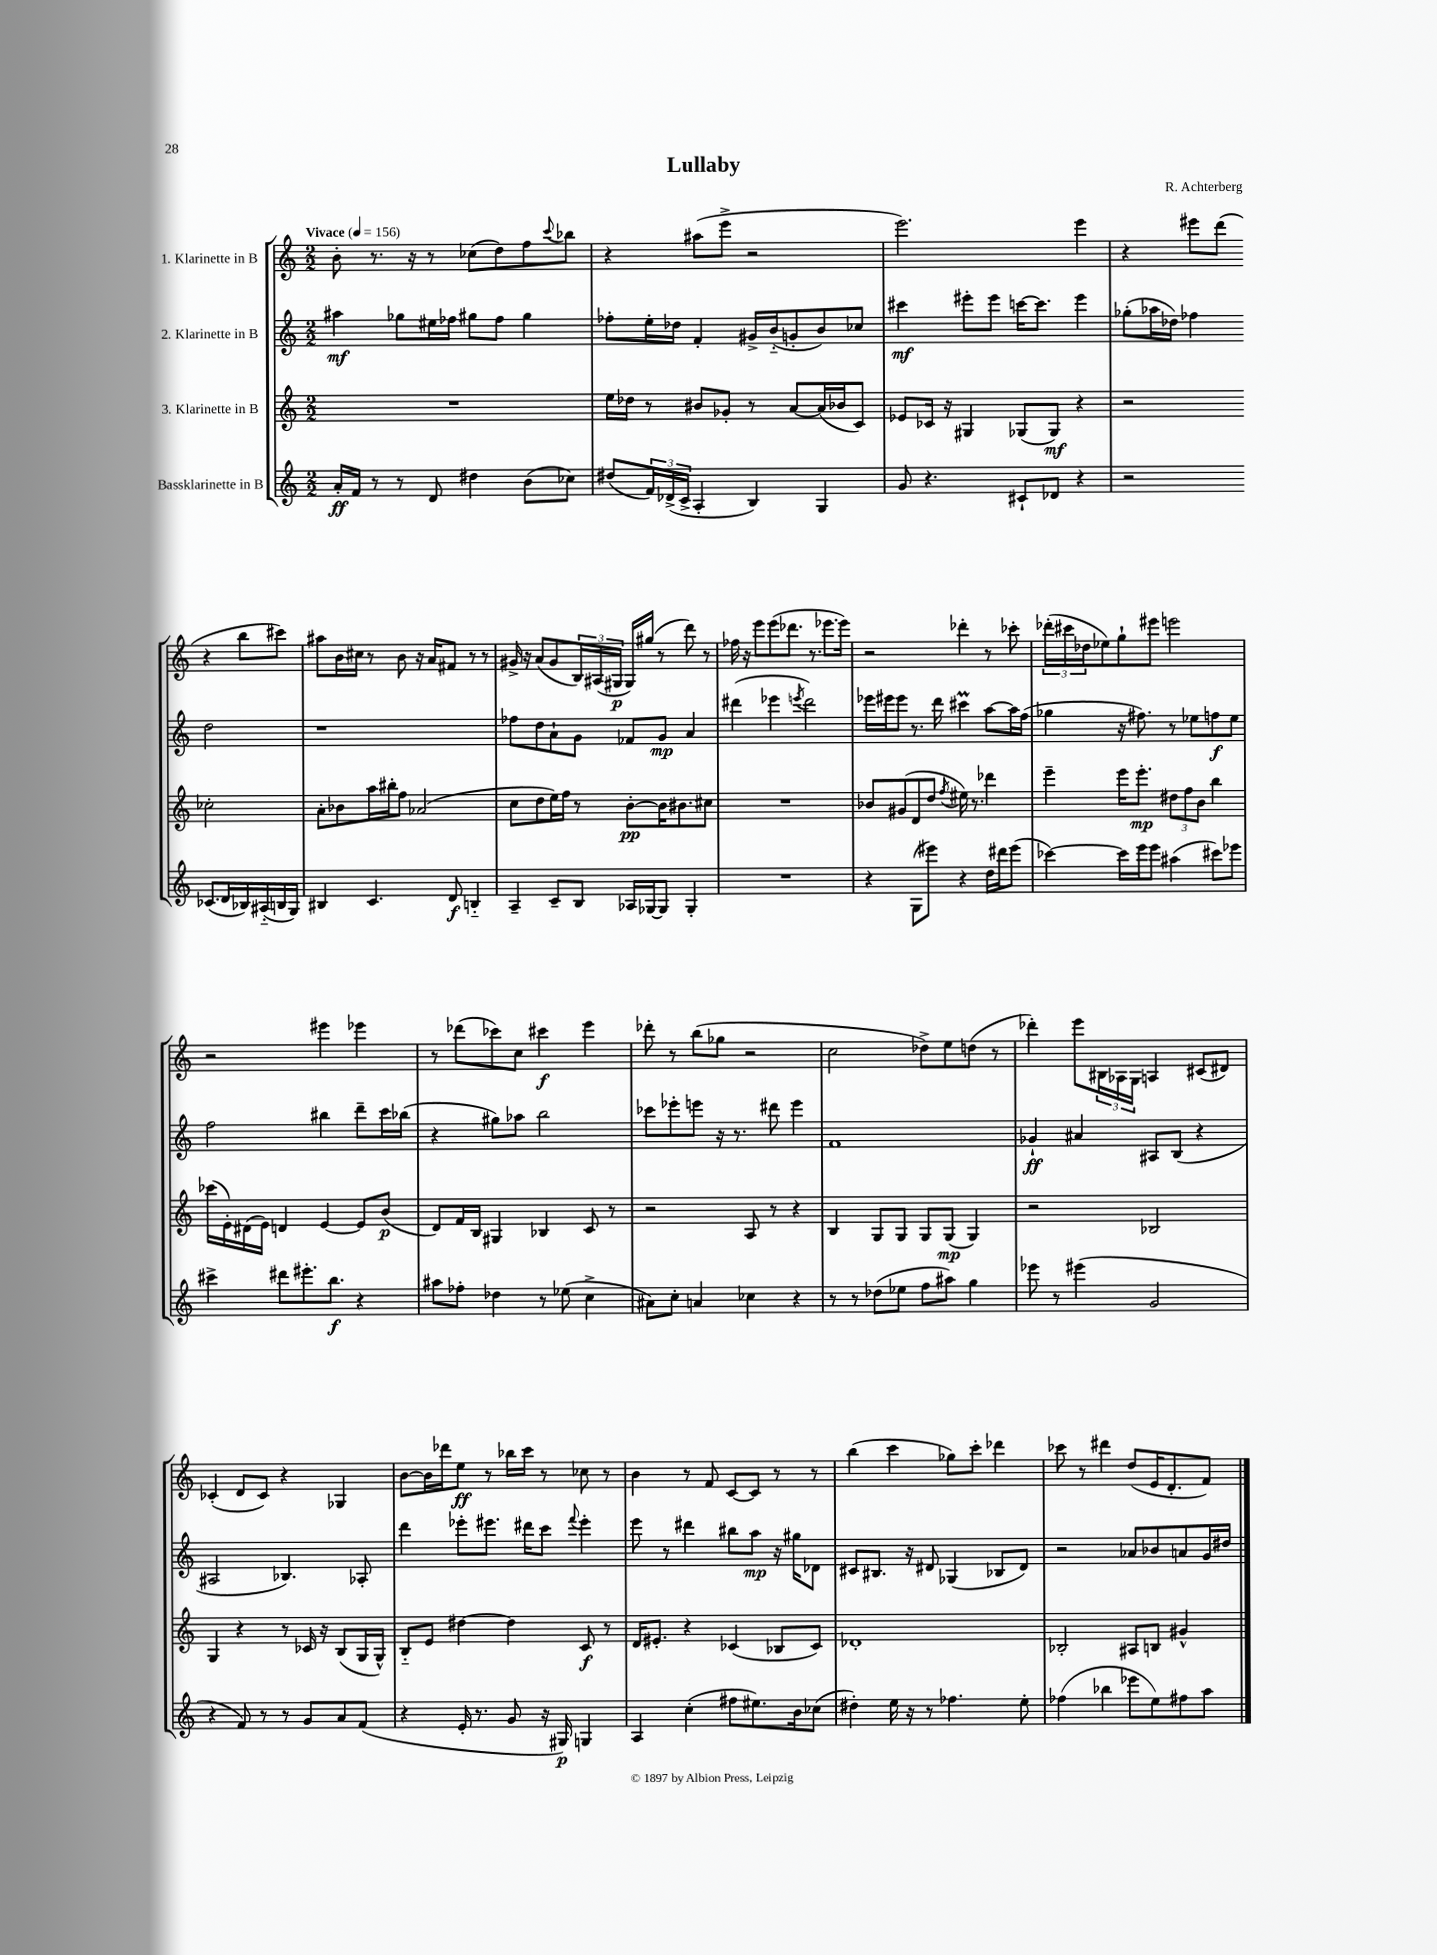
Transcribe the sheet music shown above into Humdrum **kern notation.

**kern	**dynam	**kern	**dynam	**kern	**dynam	**kern	**dynam
*part4	*part4	*part3	*part3	*part2	*part2	*part1	*part1
*staff4	*staff4	*staff3	*staff3	*staff2	*staff2	*staff1	*staff1
*I"Bassklarinette in B	*	*I"3. Klarinette in B	*	*I"2. Klarinette in B	*	*I"1. Klarinette in B	*
*clefG2	*	*clefG2	*	*clefG2	*	*clefG2	*
*k[]	*	*k[]	*	*k[]	*	*k[]	*
*M2/2	*	*M2/2	*	*M2/2	*	*M2/2	*
*MM156	*	*MM156	*	*MM156	*	*MM156	*
=1	=1	=1	=1	=1	=1	=1	=1
!	!	!	!	!	!	!LO:TX:a:B:t=Vivace	!
16a'/LL	ff	1r	.	4aa#X\	mf	8b'\	.
16f/JJ	.	.	.	.	.	.	.
8r	.	.	.	.	.	8.r	.
8r	.	.	.	8gg-X\L	.	.	.
.	.	.	.	.	.	16r	.
8d/	.	.	.	16ee#X\L	.	8r	.
.	.	.	.	16ff-X\JJ	.	.	.
4dd#X\	.	.	.	8gg#X\L	.	(8cc-X\L	.
.	.	.	.	8ff-\J	.	8dd\)	.
(8b\L	.	.	.	4gg#\	.	8ff\	.
.	.	.	.	.	.	8qqccc/	.
8cc-X\J)	.	.	.	.	.	8bb-X\J	.
=2	=2	=2	=2	=2	=2	=2	=2
(8dd#X/L	.	16ee\LL	.	8ff-X'\L	.	4r	.
.	.	16dd-X\JJ	.	.	.	.	.
24f/L)	.	8r	.	16ee'\L	.	.	.
(24d-X^/	.	.	.	.	.	.	.
.	.	.	.	16dd-X\JJ	.	.	.
24c^/JJ	.	.	.	.	.	.	.
4A'/	.	8b#X/L	.	4f'/	.	(8aa#X\L	.
.	.	8g-X'/J	.	.	.	8eee^\J	.
4B/)	.	8r	.	16g#X^/LL	.	2r	.
.	.	.	.	(16b/J	.	.	.
.	.	[8a/L	.	8gn'/	.	.	.
4G/	.	(16a/L]	.	8b/)	.	.	.
.	.	16b-X/J	.	.	.	.	.
.	.	8c/J)	.	8cc-X/J	.	.	.
=3	=3	=3	=3	=3	=3	=3	=3
8g/	.	8e-X/L	.	4ccc#X\	mf	2.eee\)	.
4.r	.	16c-X/Jk	.	.	.	.	.
.	.	16r	.	.	.	.	.
.	.	4G#X/	.	8eee#X'\L	.	.	.
.	.	.	.	8eee#\J	.	.	.
8c#X`/L	.	(8G-X/L	.	[16cccn\KL	.	.	.
.	.	.	.	8.ccc\J]	.	.	.
8d-X/J	.	8G-/J)	mf	.	.	.	.
4r	.	4r	.	4eee#\	.	4eee\	.
=4	=4	=4	=4	=4	=4	=4	=4
2r	.	2r	.	(8gg-X'\L	.	4r	.
.	.	.	.	16aa-X\L	.	.	.
.	.	.	.	16dd-X\JJ)	.	.	.
.	.	.	.	4ff-X\	.	8eee#X\L	.
.	.	.	.	.	.	(8ddd\J	.
(8.c-X/L	.	2cc-X'\	.	2dd-\	.	4r	.
16d/L	.	.	.	.	.	.	.
16B-X/)	.	.	.	.	.	8bb\L	.
(16A#X/	.	.	.	.	.	.	.
16Bn/	.	.	.	.	.	8ccc#X\J)	.
16G/JJ)	.	.	.	.	.	.	.
!!LO:LB:g=z
=5	=5	=5	=5	=5	=5	=5	=5
4B#X/	.	8a'\L	.	1r	.	8aa#X\L	.
.	.	8b-X\	.	.	.	16b\L	.
.	.	.	.	.	.	16cc#X\JJ	.
4.c/	.	16aa\L	.	.	.	8r	.
.	.	16bb#X'\J	.	.	.	.	.
.	.	8ff\J	.	.	.	8b\	.
.	.	(2a-X/	.	.	.	16r	.
.	.	.	.	.	.	16a/KL	.
8d/	f	.	.	.	.	8f#X/J	.
4Bn/	.	.	.	.	.	8r	.
.	.	.	.	.	.	8r	.
=6	=6	=6	=6	=6	=6	=6	=6
4A~/	.	8cc\L	.	8ff-X\L	.	16g#X^/	.
.	.	.	.	.	.	16r	.
.	.	8dd\	.	8dd\	.	(8a/L	.
8c~/L	.	16ee\L)	.	8a`\	.	8g#/	.
.	.	16ff\JJ	.	.	.	.	.
8B/J	.	8r	.	8g\J	.	24B/L)	.
.	.	.	.	.	.	(24A#X/	.
.	.	.	.	.	.	24G#X/JJ	p
16A-X/LL	.	[8b'\L	pp	8f-X/L	.	16G#/LL)	.
[16G-X/J	.	.	.	.	.	(16gg#X/JJ	.
8G-/J]	.	16b\K]	.	8g/J	mp	8r	.
.	.	8.b#X\	.	.	.	.	.
4G-'/	.	.	.	4a/	.	8ddd\)	.
.	.	8cc#X\J	.	.	.	8r	.
=7	=7	=7	=7	=7	=7	=7	=7
1r	.	1r	.	(4ddd#X\	.	16ff-X\	.
.	.	.	.	.	.	16r	.
.	.	.	.	.	.	8eee\L	.
.	.	.	.	4eee-X\	.	(8eee\	.
.	.	.	.	.	.	8.ddd-X\J	.
.	.	.	.	8qeeen/	.	.	.
.	.	.	.	2ddd#\)	.	.	.
.	.	.	.	.	.	8.r	.
.	.	.	.	.	.	8.eee-X\L	.
.	.	.	.	.	.	16eee-\Jk)	.
=8	=8	=8	=8	=8	=8	=8	=8
4r	.	8b-X/L	.	16eee-X\LL	.	2r	.
.	.	.	.	16eee#X\J	.	.	.
.	.	(8g#X/	.	8eee#\J	.	.	.
(8G\L	.	8d/	.	8.r	.	.	.
8eee#X\J)	.	8dd/J	.	.	.	.	.
.	.	.	.	16ddd\	.	.	.
.	.	8qff/	.	.	.	.	.
4r	.	16ee#X\)	.	4ccc#Xm\	.	4ddd-X'\	.
.	.	8.r	.	.	.	.	.
16dd\LL	.	4ddd-X\	.	[8aa\L	.	8r	.
16ddd#X\J	.	.	.	.	.	.	.
(8eee#\J	.	.	.	16aa\L]	.	8ccc-X'\	.
.	.	.	.	(16ff\JJ	.	.	.
=9	=9	=9	=9	=9	=9	=9	=9
[4ccc-X\)	.	4eee~\	.	4gg-X\	.	(24ddd-X'\LL	.
.	.	.	.	.	.	24ccc#X\	.
.	.	.	.	.	.	24dd-X\J	.
.	.	.	.	.	.	8ee-X\)	.
16ccc-\LL]	.	16eee\KL	.	16r	.	8gg`\	.
16eee\J	.	8.eee'\J	mp	8.ff#X\)	.	.	.
8eee\J	.	.	.	.	.	8eee#X\J	.
(4aa#X\	.	12dd#X\L	.	8r	.	2eeen\	.
.	.	12ff\	.	.	.	.	.
.	.	.	.	8ee-X\L	.	.	.
.	.	12b\J	.	.	.	.	.
8ccc#X\L)	.	4bb\	.	8ffn\	f	.	.
8eee-X\J	.	.	.	8ee-\J	.	.	.
!!LO:LB:g=z
=10	=10	=10	=10	=10	=10	=10	=10
4ccc#X^\	.	(16ccc-X\LL	.	2ff\	.	2r	.
.	.	16e'\)	.	.	.	.	.
.	.	(16d#X\	.	.	.	.	.
.	.	16e\JJ)	.	.	.	.	.
8ddd#X\L	.	4dn/	.	.	.	.	.
8.eee#X'\	.	.	.	.	.	.	.
.	.	[4e/	.	4bb#X\	.	4eee#X\	.
8.bb\J	f	.	.	.	.	.	.
4r	.	8e/L]	.	8ddd~\L	.	4eee-X\	.
.	.	(8b/J	p	16ccc\L	.	.	.
.	.	.	.	(16bb-X\JJ	.	.	.
=11	=11	=11	=11	=11	=11	=11	=11
8aa#X\L	.	8d/L)	.	4r	.	8r	.
8ff-X'\J	.	16f/L	.	.	.	(8ddd-X\L	.
.	.	16B/JJ	.	.	.	.	.
4dd-X\	.	4G#X/	.	8gg#X\L)	.	8ccc-X\)	.
.	.	.	.	8aa-X\J	.	8cc\J	.
8r	.	4B-X/	.	2bb\	.	4ccc#X\	f
(8ee-X\	.	.	.	.	.	.	.
4cc^\	.	8c/	.	.	.	4eee\	.
.	.	8r	.	.	.	.	.
=12	=12	=12	=12	=12	=12	=12	=12
8a#X\L)	.	2r	.	8ccc-X\L	.	8ddd-X'\	.
8cc'\J	.	.	.	8eee-X'\	.	8r	.
4an/	.	.	.	8eeen\J	.	(8bb\L	.
.	.	.	.	16r	.	8gg-X\J	.
.	.	.	.	8.r	.	.	.
4cc-X\	.	8A/	.	.	.	2r	.
.	.	8r	.	8ddd#X\	.	.	.
4r	.	4r	.	4eee\	.	.	.
=13	=13	=13	=13	=13	=13	=13	=13
8r	.	4B/	.	1f	.	2cc\	.
8r	.	.	.	.	.	.	.
(8dd-X\L	.	8G/L	.	.	.	.	.
8ee-X\J	.	8G/J	.	.	.	.	.
8ff\L	.	8G/L	.	.	.	8dd-X^\L)	.
8aa#X\J)	.	(8G/J	mp	.	.	8ee\	.
4gg\	.	4G/)	.	.	.	(8ddn\J	.
.	.	.	.	.	.	8r	.
=14	=14	=14	=14	=14	=14	=14	=14
8eee-X\	.	2r	.	4g-X`/	ff	4ddd-X'\)	.
8r	.	.	.	.	.	.	.
(4eee#X\	.	.	.	4a#X/	.	8eee\L	.
.	.	.	.	.	.	24B#X\L	.
.	.	.	.	.	.	24A-X\	.
.	.	.	.	.	.	24G\JJ	.
2g/	.	2B-X/	.	8A#X/L	.	4An/	.
.	.	.	.	(8B/J	.	.	.
.	.	.	.	4r	.	(8c#X/L	.
.	.	.	.	.	.	8d#X/J)	.
!!LO:LB:g=z
=15	=15	=15	=15	=15	=15	=15	=15
4r	.	4G/	.	2A#X/	.	(4c-X'/	.
8f/)	.	4r	.	.	.	8d/L	.
8r	.	.	.	.	.	8c-/J)	.
8r	.	8r	.	4.B-X/)	.	4r	.
8g/L	.	16c-X/	.	.	.	.	.
.	.	16r	.	.	.	.	.
8a/	.	(8B/L	.	.	.	4G-X/	.
(8f/J	.	16G/L	.	8A-X'/	.	.	.
.	.	16G^^/JJ)	.	.	.	.	.
=16	=16	=16	=16	=16	=16	=16	=16
4r	.	8B/L	.	4ddd\	.	[8b\L	.
.	.	8e/J	.	.	.	16b\L]	.
.	.	.	.	.	.	16ddd-X\J	.
16e'/	.	[4dd#X\	.	8eee-X'\L	.	8ee\J	ff
8.r	.	.	.	.	.	.	.
.	.	.	.	8.eee#X\J	.	8r	.
8g/	.	4dd#\]	.	.	.	16bb-X\LL	.
.	.	.	.	16ddd#X\KL	.	16ccc\JJ	.
16r	.	.	.	8ccc\J	.	8r	.
16G#X/)	p	.	.	.	.	.	.
.	.	.	.	8qqfff/	.	.	.
4Gn/	.	8c/	f	4eee#'\	.	8cc-X\	.
.	.	8r	.	.	.	8r	.
=17	=17	=17	=17	=17	=17	=17	=17
4A/	.	16d/KL	.	8eee\	.	4b\	.
.	.	8.e#X'/J	.	.	.	.	.
.	.	.	.	8r	.	.	.
(4cc'\	.	4r	.	4ddd#X\	.	8r	.
.	.	.	.	.	.	8f/	.
8ff#X\L	.	(4c-X/	.	8bb#X\L	.	[8c/L	.
8.ee#X\)	.	.	.	8aa\J	mp	8c/J]	.
.	.	8B-X/L	.	16r	.	8r	.
16b\k	.	.	.	16gg#X\KL	.	.	.
(8cc-X\J	.	8c-/J)	.	8d-X\J	.	8r	.
=18	=18	=18	=18	=18	=18	=18	=18
4dd#X'\)	.	1d-X'	.	8c#X/L	.	(4bb\	.
.	.	.	.	8.B#X/J	.	.	.
16ee\	.	.	.	.	.	4ccc\	.
16r	.	.	.	16r	.	.	.
8r	.	.	.	8d#X/	.	.	.
4.ff-X\	.	.	.	(4G-X/	.	8gg-X\L)	.
.	.	.	.	.	.	8ccc'\J	.
.	.	.	.	8B-X/L	.	4ddd-X\	.
8ee'\	.	.	.	8d#/J)	.	.	.
=19	=19	=19	=19	=19	=19	=19	=19
(4ff-X\	.	2B-X'/	.	2r	.	8ccc-X\	.
.	.	.	.	.	.	8r	.
4bb-X\	.	.	.	.	.	4ddd#X\	.
8eee-X\L	.	8A#X/L	.	8a-X/L	.	(8dd/L	.
8ee\)	.	8Bn/J	.	8b-X/	.	16e/K	.
.	.	.	.	.	.	8.d'/	.
8ff#X\	.	4g#X^^/	.	8an/	.	.	.
8aa\J	.	.	.	16g/L	.	8f/J)	.
.	.	.	.	16dd#X/JJ	.	.	.
==	==	==	==	==	==	==	==
*-	*-	*-	*-	*-	*-	*-	*-
